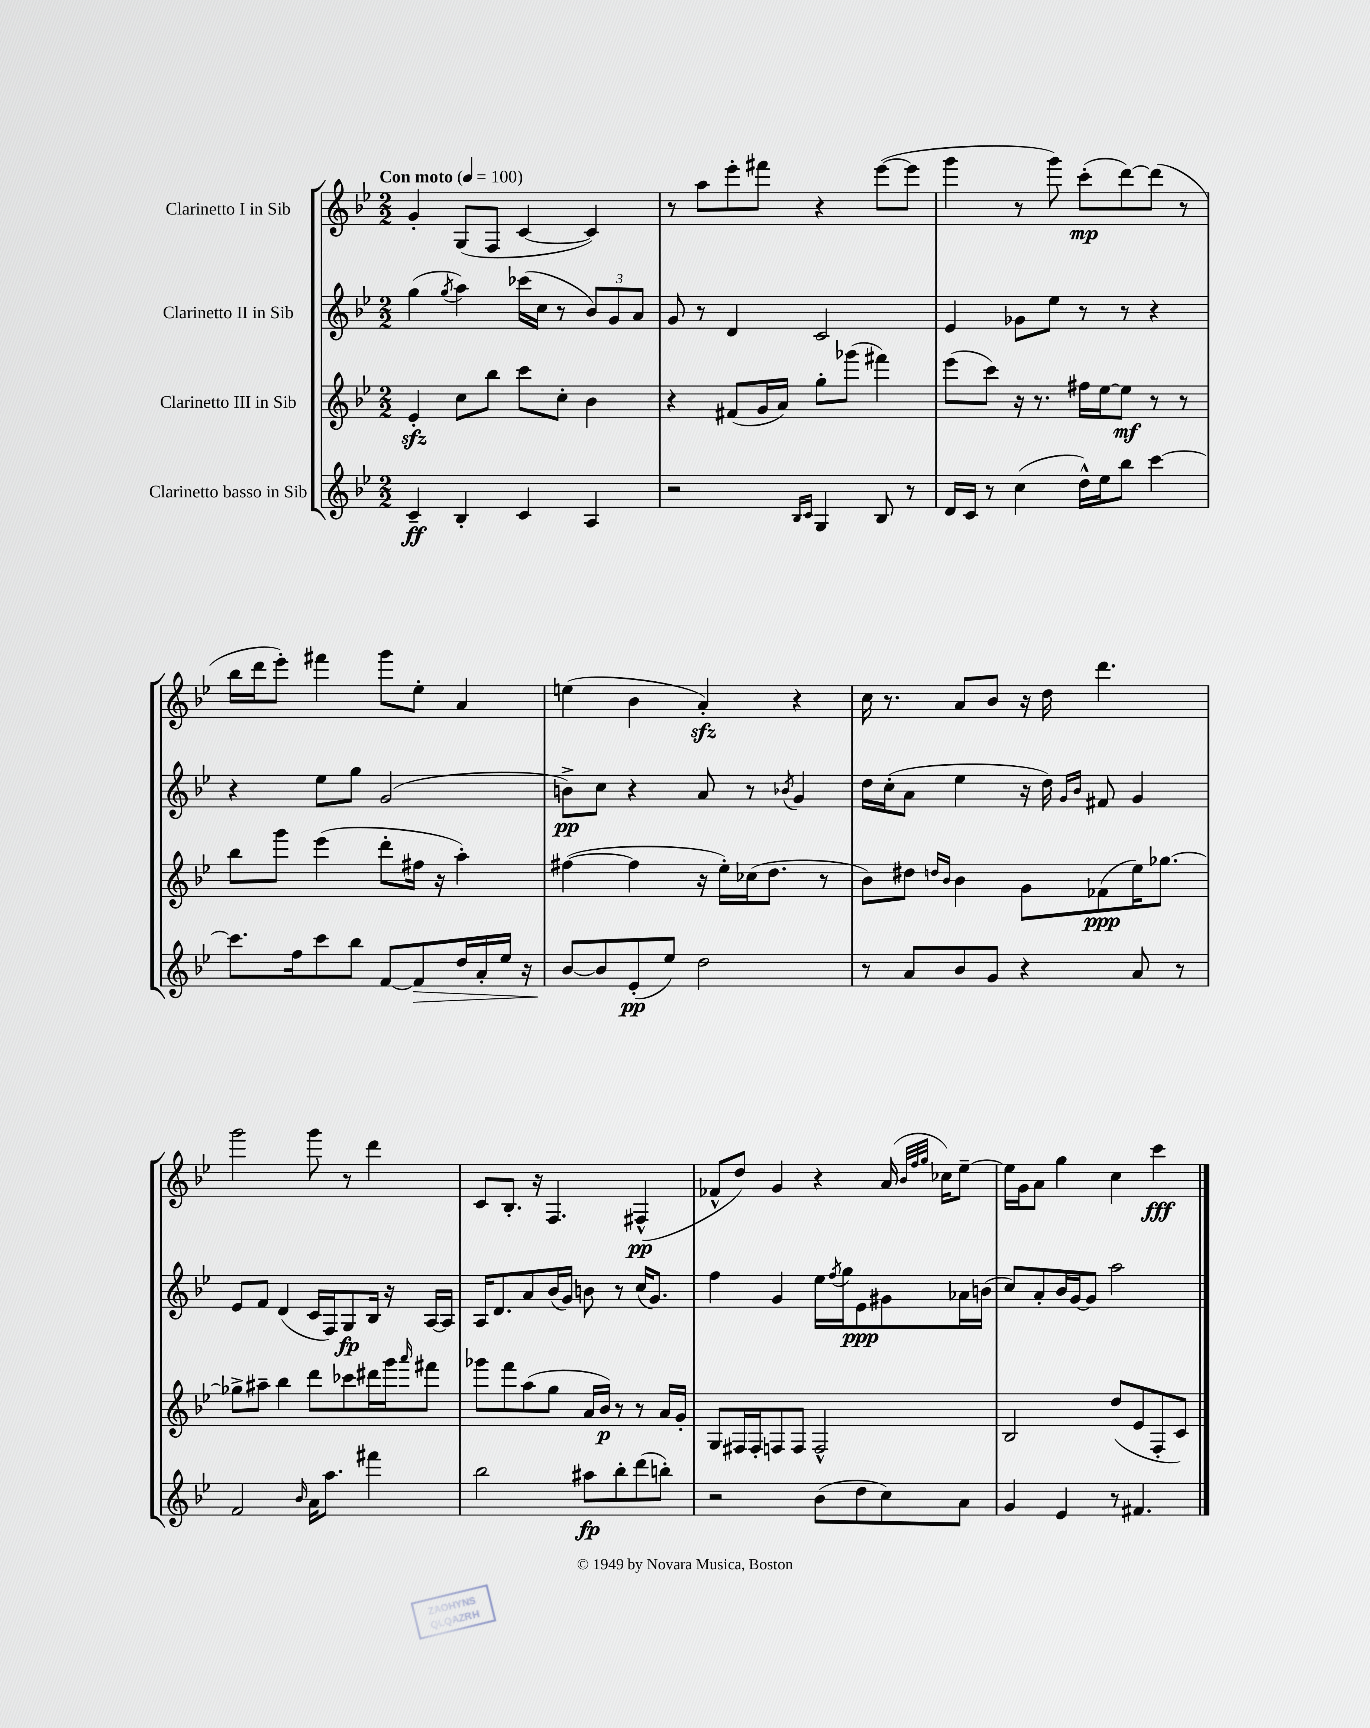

**kern	**kern	**kern	**kern
*staff4	*staff3	*staff2	*staff1
*clefG2	*clefG2	*clefG2	*clefG2
*k[b-e-]	*k[b-e-]	*k[b-e-]	*k[b-e-]
*M2/2	*M2/2	*M2/2	*M2/2
*MM100	*MM100	*MM100	*MM100
4c~/	4e-'/	(4gg\	4g'/
.	.	8qgg/	.
4B-'/	8cc\L	4aa\)	(8G/L
.	8bb-\J	.	8F/J
4c/	8ccc\L	(16ccc-\LL	[4c/
.	.	16cc\JJ	.
.	8cc'\J	8r	.
4A/	4b-\	12b-/L)	4c/])
.	.	12g/	.
.	.	12a/J	.
=	=	=	=
2r	4r	8g/	8r
.	.	8r	8aa\L
.	(8f#/L	4d/	8eee-'\
.	16g/L	.	8fff#\J
.	16a/JJ)	.	.
16qqB-/LL	.	.	.
16qqc/JJ	.	.	.
4G/	8gg'\L	2c/	4r
.	(8ggg-\J	.	.
8B-/	4fff#\)	.	([8eee-\L
8r	.	.	8eee-\]J
=	=	=	=
16d/LL	(8eee-\L	4e-/	4ggg\
16c/JJ	.	.	.
8r	8ccc\J)	.	.
(4cc\	16r	8g-\L	8r
.	8.r	.	.
.	.	8ee-\J	8ggg\)
16dd^^\LL)	16ff#\LL	8r	(8ccc'\L
16ee-\J	[16ee-\J	.	.
8bb-\J	8ee-\]J	8r	[8ddd\)
[4ccc\	8r	4r	(8ddd\]J
.	8r	.	8r
=	=	=	=
8.ccc\]L	8bb-\L	4r	16bb-\LL
.	.	.	16ddd\J
.	8ggg\J	.	8eee-'\J)
16ff\k	.	.	.
8ccc\	(4eee-\	8ee-\L	4fff#\
8bb-\J	.	8gg\J	.
[8f/L	8ddd'\L	(2g/	8ggg\L
8f/]	16ff#\Jk	.	8ee-'\J
.	16r	.	.
16dd/L	4aa'\)	.	4a/
16a'/	.	.	.
16ee-/JJ	.	.	.
16r	.	.	.
=	=	=	=
[8b-/L	([4ff#\	8b^\L)	(4ee\
8b-/]	.	8cc\J	.
(8e-'/	4ff#\]	4r	4b-\
8ee-/J)	.	.	.
2dd\	16r	8a/	4a'/)
.	16ee-'\LL)	.	.
.	(16cc-\J	8r	.
.	8.dd\J	.	.
.	.	8qb-/	.
.	.	4g/	4r
.	8r	.	.
=	=	=	=
8r	8b-\L)	16dd\LL	16cc\
.	.	(16cc'\J	8.r
8a/L	8dd#\J	8a\J	.
.	16qqdd/LL	.	.
.	16qqb-/JJ	.	.
8b-/	4b-\	4ee-\	8a/L
8g/J	.	.	8b-/J
4r	8g\L	16r	16r
.	.	16dd\)	16dd\
.	.	16qqg/LL	.
.	.	16qqb-/JJ	.
.	(8f-\	8f#/	4.ddd\
8a/	16ee-\K)	4g/	.
.	[8.gg-\J	.	.
8r	.	.	.
=	=	=	=
2f/	8gg-^\]L	8e-/L	2ggg\
.	8aa#~\J	8f/J	.
.	4bb-\	(4d/	.
16qqb-/	.	.	.
16a\LK	8ddd\L	16c/LL	8ggg\
8.aa\J	.	16F/J)	.
.	8ccc-\	8G/	8r
4fff#\	16ddd#\L	16B-/Jk	4ddd\
.	16ggg\J	16r	.
.	16qqaaa/	.	.
.	8fff#\J	[16A/LL	.
.	.	16A/]JJ	.
=	=	=	=
2bb-\	8ggg-\L	16A/LK	8c/L
.	.	8.d/	.
.	8fff\	.	8.B-'/J
.	(8aa\	8a/	.
.	.	.	16r
.	8gg\J	(16b-/L	4.F/
.	.	16g/JJ)	.
8aa#\L	16a/LL	8b\	.
.	16b-/JJ)	.	.
8bb-'\	8r	8r	.
(8ddd\	8r	(16cc/LK	(4F#^^/
.	.	8.g/J)	.
8bb'\J)	16a/LL	.	.
.	16g'/JJ	.	.
=	=	=	=
2r	8G/L	4ff\	8f-^^/L
.	16F#/L	.	8dd/J)
.	16F#'/J	.	.
.	8F/	4g/	4g/
.	8F/J	.	.
(8b-\L	2F^^/	16ee-\LL	4r
.	.	8qff/	.
.	.	16gg\J	.
8dd\	.	8e-\	.
8cc\)	.	8g#\	(16a/
.	.	.	32qqb-/LLL
.	.	.	32qqff/
.	.	.	32qqgg/JJJ
.	.	.	16cc-\LK)
8a\J	.	16a-\L	[8ee-~\J
.	.	(16b\JJ	.
=	=	=	=
4g/	2B-/	8cc/L)	16ee-\]LL
.	.	.	16g\J
.	.	8a'/	8a\J
4e-/	.	16b-/L	4gg\
.	.	[16g/J	.
.	.	8g/]J	.
8r	(8dd/L	2aa\	4cc\
4.f#/	8e-/	.	.
.	8F'/	.	4ccc\
.	8c/J)	.	.
==	==	==	==
*-	*-	*-	*-
